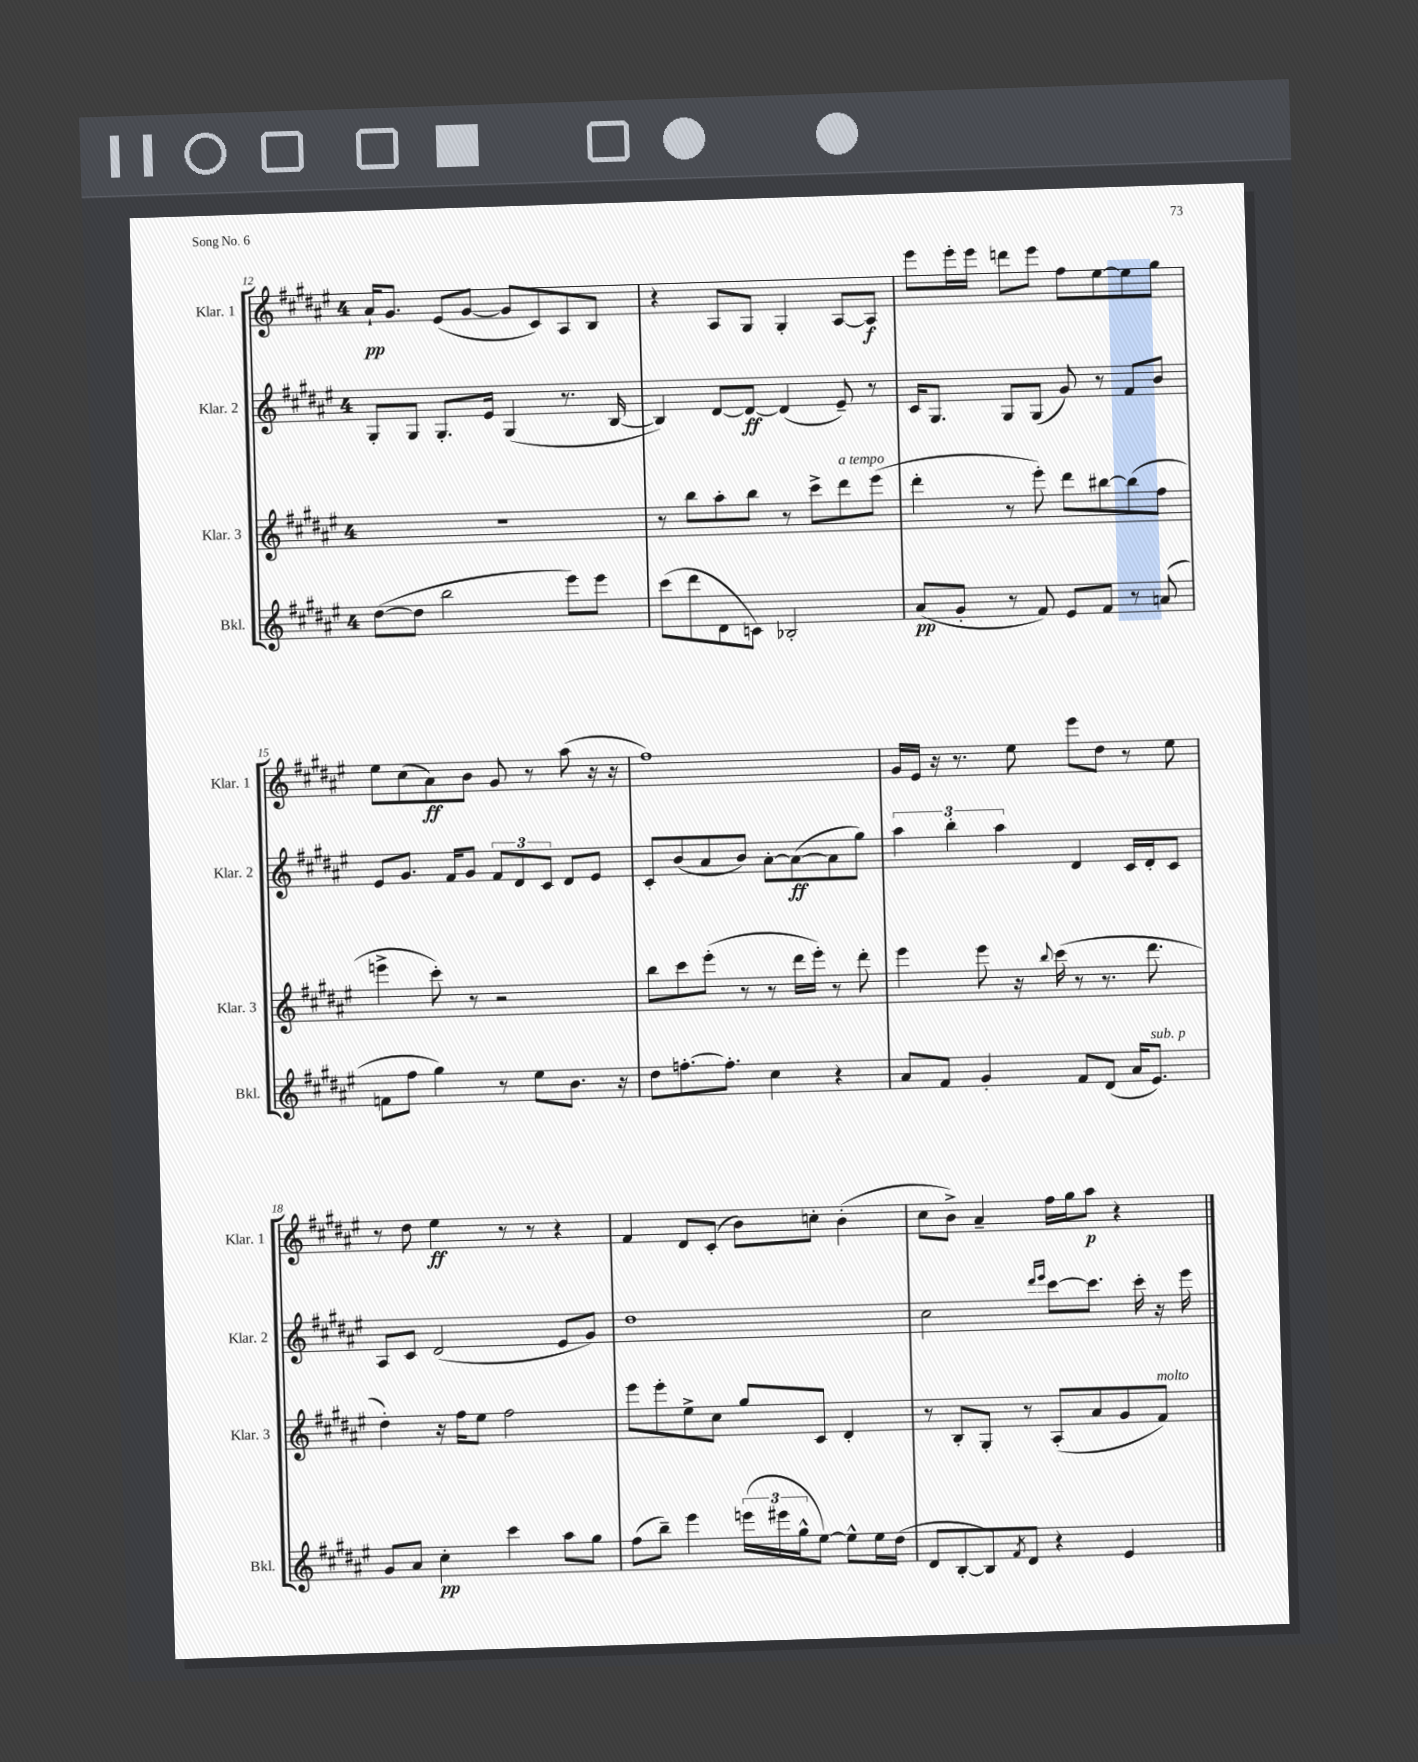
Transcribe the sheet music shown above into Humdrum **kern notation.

**kern	**kern	**kern	**kern
*staff4	*staff3	*staff2	*staff1
*clefG2	*clefG2	*clefG2	*clefG2
*k[f#c#g#d#a#e#]	*k[f#c#g#d#a#e#]	*k[f#c#g#d#a#e#]	*k[f#c#g#d#a#e#]
*M4/4	*M4/4	*M4/4	*M4/4
([8dd#	1r	8G#'	16a#`
.	.	.	8.g#
8dd#]	.	8G#	.
2bb	.	8.G#'	(8e#
.	.	.	[8g#
.	.	16e#	.
.	.	(4G#	8g#]
.	.	.	8c#)
8eee#)	.	8.r	8A#
8eee#	.	.	8B
.	.	[16B	.
=	=	=	=
(8ccc#	8r	4B])	4r
8ddd#	8bb	.	.
8d#	8aa#'	[8d#	8A#
8c)	8bb	8d#_	8G#
2B-'	8r	(4d#]	4G#'
.	8ccc#^	.	.
.	8ddd#	8e#~)	[8A#
.	(8eee#	8r	8A#]
=	=	=	=
(8a#	4ddd#'	16c#	8eee#
.	.	8.G#	.
8g#'	.	.	16eee#'
.	.	.	16eee#
8r	8r	8G#	8ddd
8f#)	8eee#')	(8G#	8eee#
8e#	8ddd#	8g#)	8ff#
8f#	[8bb#	8r	[8ee#
8r	(8bb#]	8f#	8ee#]
(8a	8ff#	8b	8gg#
=	=	=	=
8f	4eee^	8e#	8ee#
8ff#	.	8.g#	(8cc#
4gg#)	8ccc#')	.	8a#)
.	.	16f#	.
.	8r	8g#	8b
8r	2r	12f#	8g#
.	.	12d#	.
8ee#	.	.	8r
.	.	12c#	.
8.b	.	8d#	(8aa#
.	.	8e#	16r
16r	.	.	16r
=	=	=	=
8dd#	8bb	8c#'	1ff#)
[8.ff'	8ccc#	(8b	.
.	(8eee#'	8a#	.
8.ff']	.	.	.
.	8r	8b)	.
4cc#	8r	[8a#'	.
.	16ddd#	(8a#_	.
.	16eee#')	.	.
4r	8r	8a#]	.
.	8ddd#'	8gg#)	.
=	=	=	=
8a#	4eee#	6aa#	16g#
.	.	.	16e#
8f#	.	.	16r
.	.	6bb'	.
.	.	.	8.r
4g#'	8eee#	.	.
.	.	6aa#	.
.	16r	.	8ee#
.	8qqbb	.	.
.	(16ccc#	.	.
8f#	8r	4d#	8eee#
(8d#	8.r	.	8dd#
16a#	.	16c#	8r
8.e#)	8.ddd#	16d#'	.
.	.	8c#	8ee#
=	=	=	=
8g#	4dd#')	8A#	8r
8a#	.	8c#	8dd#
4cc#'	16r	(2d#	4ee#
.	16ff#	.	.
.	8ee#	.	.
4ccc#	2ff#	.	8r
.	.	.	8r
8aa#	.	8e#	4r
8gg#	.	8g#)	.
=	=	=	=
(8ff#	8eee#	1dd#	4f#
8bb~)	8eee#'	.	.
4eee#	8ee#^	.	8d#
.	8cc#	.	(8c#'
(24eee	8gg#	.	8b)
24eee#	.	.	.
24gg#^^	.	.	.
[8ee#)	8c#	.	8cc'
8ee#^^]	4d#'	.	(4b'
16ee#	.	.	.
(16dd#	.	.	.
=	=	=	=
8d#	8r	2cc#	8cc#
[8B'	8B'	.	8b^)
8B])	8G#'	.	4a#~
8qf#	.	.	.
8d#	8r	.	.
.	.	16qqddd#	.
.	.	16qqeee#	.
4r	(8A#'	[8ccc#	16ff#
.	.	.	16gg#
.	8a#	8.ccc#]	8aa#
4e#	8g#	.	4r
.	.	16ccc#'	.
.	8f#)	16r	.
.	.	16eee#	.
==	==	==	==
*-	*-	*-	*-
